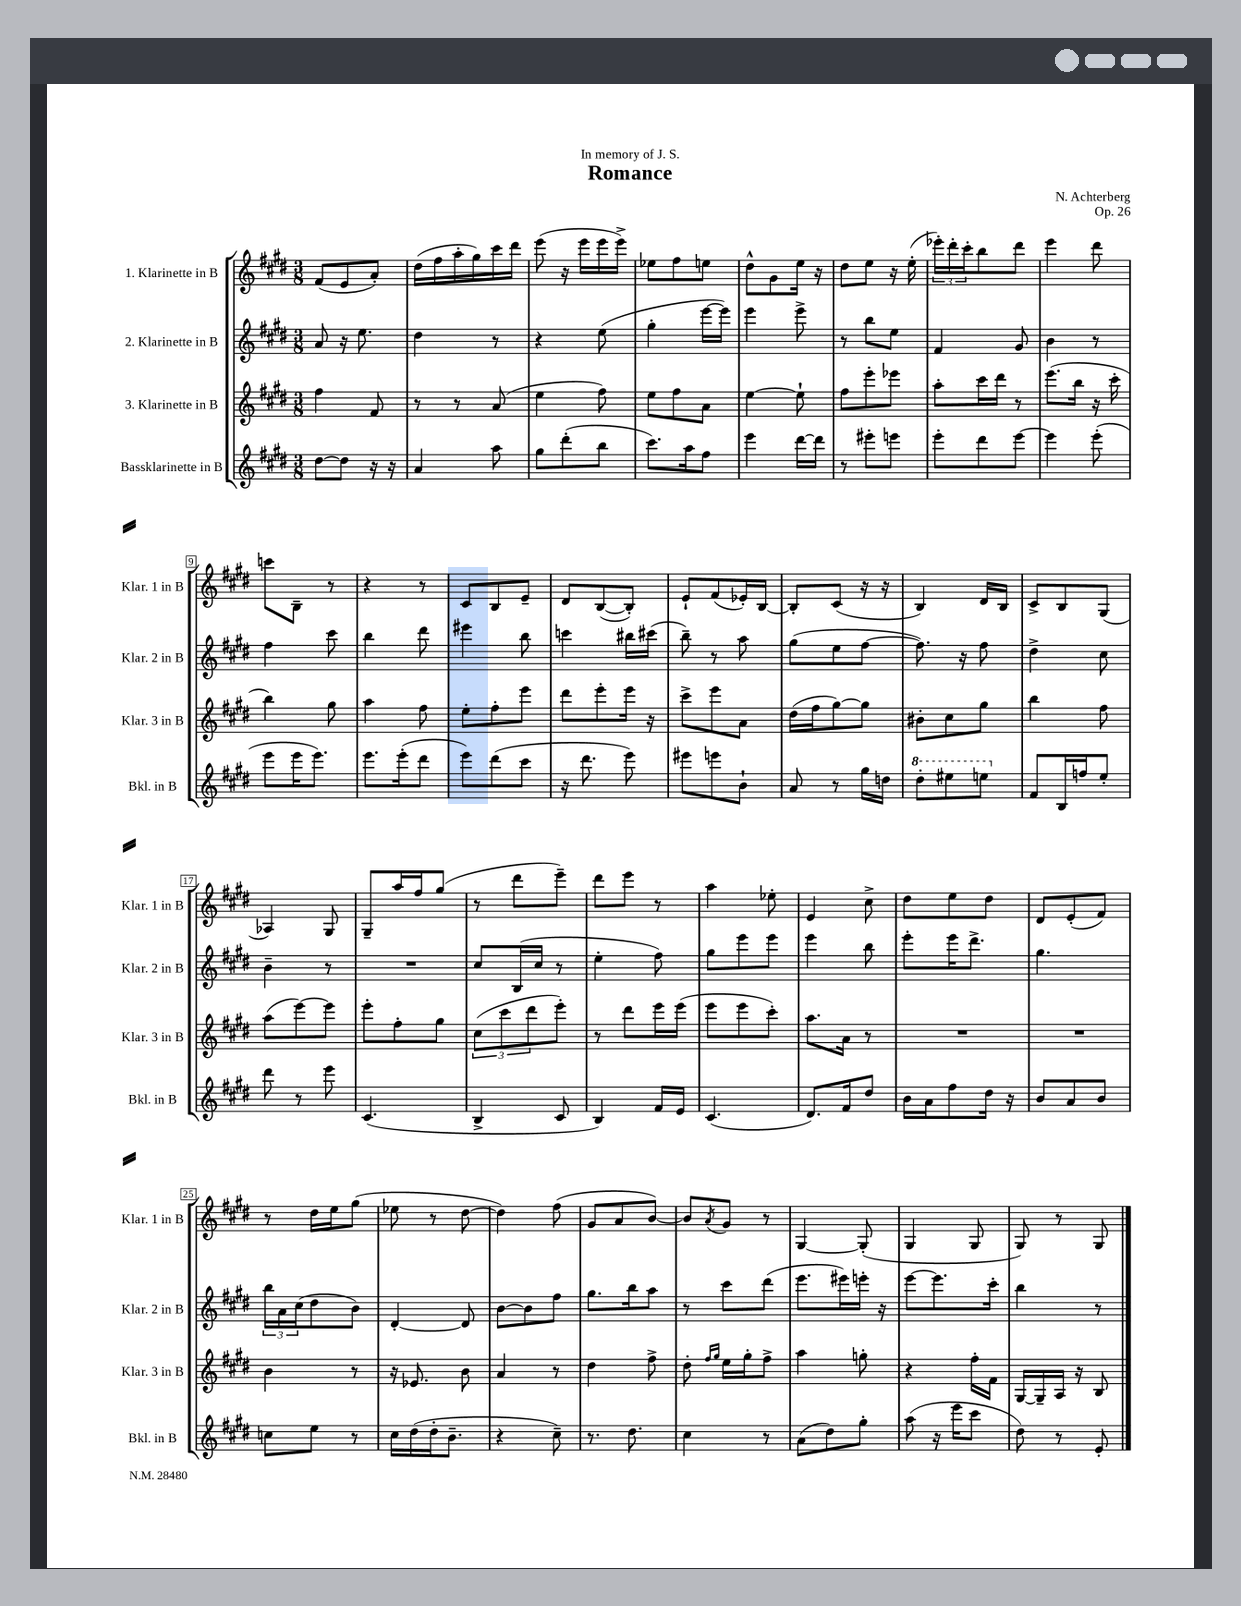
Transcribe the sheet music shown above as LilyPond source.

\header { title = "Romance" composer = "N. Achterberg" dedication = "In memory of J. S." opus = "Op. 26" }
<<
\new StaffGroup <<
\new Staff = "s0" \with { instrumentName = "1. Klarinette in B" shortInstrumentName = "Klar. 1 in B" } {
    \clef treble \key e \major \numericTimeSignature \time 3/8
    fis'8( e'8 a'8-.) |
    dis''16( fis''16 a''16-. gis''16) cis'''16 dis'''16 |
    e'''8( r16 e'''16 e'''16 e'''16->) |
    ees''8 fis''8 e''8 |
    dis''8-^ gis'8 e''16 r16 |
    dis''8 e''8 r16 e''16-.( |
    \tuplet 3/2 { ees'''16-.) dis'''16-. cis'''16-. } b''8 dis'''8 |
    e'''4 dis'''8 |
    c'''8 b8-- r8 |
    r4 r8 |
    cis'8 b8 e'8-- |
    dis'8 b8~( b8-.) |
    e'8-! fis'8( ees'16-.) b16~ |
    b8-. cis'8( r16 r16 |
    b4) dis'16 b16 |
    cis'8-> b8 gis8( |
    aes4) gis8 |
    gis8-- a''16 fis''16 gis''8( |
    r8 dis'''8 e'''8--) |
    dis'''8 e'''8 r8 |
    a''4 ees''8-. |
    e'4 cis''8-> |
    dis''8 e''8 dis''8 |
    dis'8 e'8-.( fis'8) |
    r8 dis''16 e''16 gis''8( |
    ees''8 r8 dis''8~ |
    dis''4) fis''8( |
    gis'8 a'8 b'8~) |
    b'8 \acciaccatura { a'8 } gis'8 r8 |
    gis4~ gis8-.( |
    gis4 gis8 |
    gis8) r8 gis8 \bar "|." |
}
\new Staff = "s1" \with { instrumentName = "2. Klarinette in B" shortInstrumentName = "Klar. 2 in B" } {
    \clef treble \key e \major \numericTimeSignature \time 3/8
    a'8 r16 e''8. |
    dis''4 r8 |
    r4 e''8( |
    gis''4-. e'''16~ e'''16) |
    e'''4 e'''8-> |
    r8 b''8 e''8 |
    fis'4 gis'8 |
    b'4 r8 |
    fis''4 cis'''8 |
    b''4 dis'''8 |
    eis'''4 b''8 |
    c'''4 bis''16 cis'''16( |
    b''8--) r8 a''8 |
    gis''8( e''8 fis''8~ |
    fis''8.) r16 fis''8 |
    dis''4-> cis''8 |
    b'4-- r8 |
    R4. |
    cis''8 b16( cis''16 r8 |
    e''4-. fis''8) |
    gis''8 e'''8 e'''8 |
    e'''4 b''8 |
    e'''8-. e'''16 dis'''8.-> |
    gis''4. |
    \tuplet 3/2 { b''16 a'16 cis''16( } dis''8 b'8) |
    dis'4~-. dis'8 |
    b'8~ b'8 fis''8 |
    gis''8. b''16 a''8 |
    r8 cis'''8 dis'''8( |
    e'''8. eis'''16) e'''16-. r16 |
    e'''8~ e'''8. cis'''16-. |
    b''4 r8 \bar "|." |
}
\new Staff = "s2" \with { instrumentName = "3. Klarinette in B" shortInstrumentName = "Klar. 3 in B" } {
    \clef treble \key e \major \numericTimeSignature \time 3/8
    fis''4 fis'8 |
    r8 r8 a'8( |
    e''4 fis''8) |
    e''8 fis''8 a'8 |
    e''4~ e''8-! |
    fis''8 e'''8-. ees'''8 |
    a''8-. cis'''16 dis'''16 r8 |
    e'''8.( b''16 r16 cis'''16-. |
    b''4) gis''8 |
    a''4 fis''8 |
    e''8-. fis''8-. e'''8 |
    dis'''8 e'''8-. e'''16 r16 |
    cis'''8-> e'''8 a'8 |
    dis''16( fis''16 gis''8~) gis''8 |
    bis'8-. cis''8 gis''8 |
    b''4 fis''8 |
    a''8( e'''8~) e'''8 |
    e'''8-. fis''8-. gis''8 |
    \tuplet 3/2 { cis''8( cis'''8 dis'''8 } e'''8-.) |
    r8 dis'''8 e'''16 e'''16( |
    e'''8 e'''8 cis'''8-.) |
    a''8. a'16 r8 |
    R4. |
    R4. |
    b'4 r8 |
    r16 ees'8. b'8 |
    a'4 r8 |
    dis''4 fis''8-> |
    dis''8-. \grace { fis''16 gis''16 } e''16 gis''16-. fis''8-> |
    a''4 g''8-. |
    r4 fis''16-. fis'16 |
    gis16~ gis16-- a16 r16 b8 \bar "|." |
}
\new Staff = "s3" \with { instrumentName = "Bassklarinette in B" shortInstrumentName = "Bkl. in B" } {
    \clef treble \key e \major \numericTimeSignature \time 3/8
    dis''8~ dis''8 r16 r16 |
    a'4 a''8 |
    gis''8 dis'''8-.( b''8 |
    cis'''8.) a''16 fis''8 |
    e'''4 dis'''16~ dis'''16 |
    r8 eis'''8-. e'''8 |
    e'''8-. dis'''8 e'''8~ |
    e'''4 e'''8-.( |
    e'''8 e'''16 e'''8.) |
    e'''8. e'''16-.( dis'''8 |
    e'''8) dis'''8( cis'''8 |
    r16 dis'''8. e'''8) |
    eis'''8 e'''8 b'8-! |
    a'8 r8 gis''16 d''16 |
    \ottava #1 dis'''8-. eis'''8 e'''8 \ottava #0 |
    fis'8 b16 f''16 e''8-. |
    dis'''8 r8 e'''8 |
    cis'4.( |
    b4-> cis'8 |
    b4) fis'16 e'16 |
    cis'4.( |
    dis'8.) fis'16 dis''8 |
    b'16 a'16 fis''8 dis''16 r16 |
    b'8 a'8 b'8 |
    c''8 e''8 r8 |
    cis''16 dis''16( dis''16-. b'8.-- |
    r4 cis''8--) |
    r8. dis''8. |
    cis''4 r8 |
    a'8( dis''8) gis''8-. |
    a''8( r16 e'''16 cis'''8 |
    dis''8) r8 e'8-. \bar "|." |
}
>>
>>
\layout { \context { \Score \override BarNumber.stencil = #(make-stencil-boxer 0.1 0.3 ly:text-interface::print) } }
